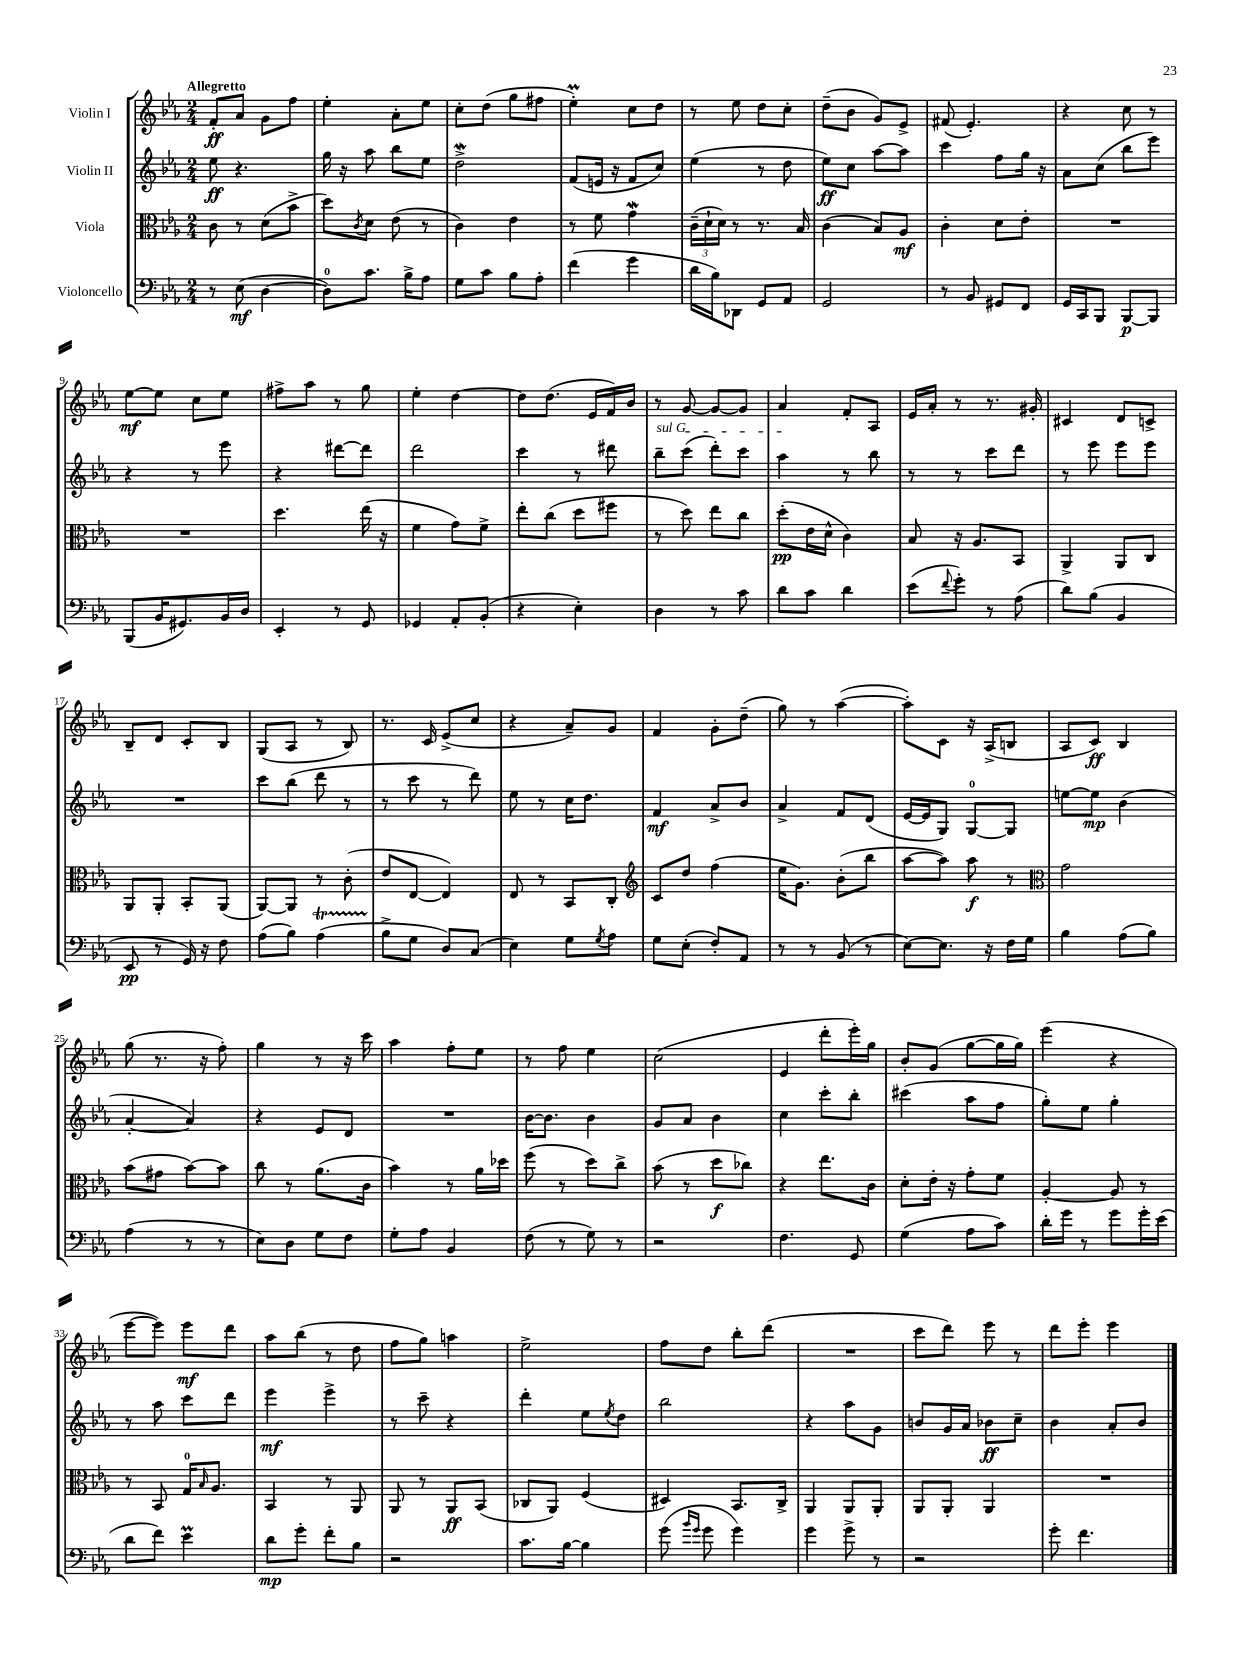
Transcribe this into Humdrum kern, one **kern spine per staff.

**kern	**dynam	**kern	**dynam	**kern	**dynam	**kern	**dynam
*part4	*part4	*part3	*part3	*part2	*part2	*part1	*part1
*staff4	*staff4	*staff3	*staff3	*staff2	*staff2	*staff1	*staff1
*I"Violoncello	*	*I"Viola	*	*I"Violin II	*	*I"Violin I	*
*clefF4	*	*clefC3	*	*clefG2	*	*clefG2	*
*k[b-e-a-]	*	*k[b-e-a-]	*	*k[b-e-a-]	*	*k[b-e-a-]	*
*M2/4	*	*M2/4	*	*M2/4	*	*M2/4	*
=1	=1	=1	=1	=1	=1	=1	=1
!	!	!	!	!	!	!LO:TX:a:B:t=Allegretto	!
8r	.	8c\	.	8ee-\	ff	8f'/L	ff
(8E-\	mf	8r	.	4.r	.	8a-/J	.
[4D\	.	(8d\L	.	.	.	8g\L	.
.	.	8b-^\J	.	.	.	8ff\J	.
=2	=2	=2	=2	=2	=2	=2	=2
8D\L])	.	8dd\L)	.	16gg\	.	4ee-'\	.
.	.	.	.	16r	.	.	.
.	.	8qc/	.	.	.	.	.
8.c\J	.	8d\J	.	8aa-\	.	.	.
.	.	(8e-\	.	8bb-\L	.	8a-'\L	.
16B-^\KL	.	.	.	.	.	.	.
8A-\J	.	8r	.	8ee-\J	.	8ee-\J	.
=3	=3	=3	=3	=3	=3	=3	=3
8G\L	.	4c\)	.	2ddW^\	.	8cc'\L	.
8c\J	.	.	.	.	.	(8dd\J	.
8B-\L	.	4e-\	.	.	.	8gg\L	.
8A-'\J	.	.	.	.	.	8ff#X\J	.
=4	=4	=4	=4	=4	=4	=4	=4
(4f\	.	8r	.	(8f/L	.	4ee-M'\)	.
.	.	8f\	.	16en/Jk	.	.	.
.	.	.	.	16r	.	.	.
4g\	.	4gW\	.	8f/L	.	8cc\L	.
.	.	.	.	8cc/J)	.	8dd\J	.
=5	=5	=5	=5	=5	=5	=5	=5
16d\LL	.	(24c~\LL	.	(4ee-\	.	8r	.
.	.	24d`\	.	.	.	.	.
16B-\J)	.	.	.	.	.	.	.
.	.	24d\JJ)	.	.	.	.	.
8DD-X\J	.	8r	.	.	.	8ee-\	.
8GG/L	.	8.r	.	8r	.	8dd\L	.
8AA-/J	.	.	.	8dd\	.	8cc'\J	.
.	.	16B-/	.	.	.	.	.
=6	=6	=6	=6	=6	=6	=6	=6
2GG/	.	(4c\	.	8ee-\L)	ff	(8dd~\L	.
.	.	.	.	8cc\J	.	8b-\J	.
.	.	8B-/L)	.	[8aa-\L	.	8g/L)	.
.	.	8A-/J	mf	8aa-\J]	.	8e-^/J	.
=7	=7	=7	=7	=7	=7	=7	=7
8r	.	4c'\	.	4ccc\	.	(8f#X/	.
8BB-/	.	.	.	.	.	4.e-'/)	.
8GG#X/L	.	8d\L	.	8ff\L	.	.	.
8FF/J	.	8e-'\J	.	16gg\Jk	.	.	.
.	.	.	.	16r	.	.	.
=8	=8	=8	=8	=8	=8	=8	=8
16GG/LL	.	2r	.	8a-\L	.	4r	.
16CC/J	.	.	.	.	.	.	.
8BBB-/J	.	.	.	(8cc\J	.	.	.
[8BBB-/L	p	.	.	8bb-\L	.	8cc\	.
8BBB-/J]	.	.	.	8eee-\J)	.	8r	.
!!LO:LB:g=z
=9	=9	=9	=9	=9	=9	=9	=9
(8BBB-/L	.	2r	.	4r	.	[8ee-\L	mf
16BB-/K	.	.	.	.	.	8ee-\J]	.
8.GG#X/)	.	.	.	.	.	.	.
.	.	.	.	8r	.	8cc\L	.
16BB-/L	.	.	.	8eee-\	.	8ee-\J	.
16D/JJ	.	.	.	.	.	.	.
=10	=10	=10	=10	=10	=10	=10	=10
4EE-'/	.	4.dd\	.	4r	.	8ff#X^\L	.
.	.	.	.	.	.	8aa-\J	.
8r	.	.	.	[8ddd#X\L	.	8r	.
8GG/	.	(16ee-\	.	8ddd#\J]	.	8gg\	.
.	.	16r	.	.	.	.	.
=11	=11	=11	=11	=11	=11	=11	=11
4GG-X/	.	4f\	.	2ddd\	.	4ee-'\	.
8AA-'/L	.	8g\L)	.	.	.	[4dd\	.
(8BB-'/J	.	8f^\J	.	.	.	.	.
=12	=12	=12	=12	=12	=12	=12	=12
4r	.	8ee-'\L	.	4ccc\	.	8dd\L]	.
.	.	(8cc\J	.	.	.	(8.dd\J	.
4E-'\)	.	8dd\L	.	8r	.	.	.
.	.	.	.	.	.	16e-/LL	.
.	.	8ff#X\J	.	8ddd#X\	.	16f/)	.
.	.	.	.	.	.	16b-/JJ	.
=13	=13	=13	=13	=13	=13	=13	=13
!	!	!	!	!LO:TX:a:i:t=sul G	!	!	!
4D\	.	8r	.	8bb-~\L	.	8r	.
.	.	8dd\)	.	(8ccc\J	.	[8g/	.
8r	.	8ee-\L	.	8ddd'\L)	.	8g/L_	.
8c\	.	8cc\J	.	8ccc\J	.	8g/J]	.
=14	=14	=14	=14	=14	=14	=14	=14
8d\L	.	(8dd'\L	pp	4aa-\	.	4a-/	.
8c\J	.	16e-\L	.	.	.	.	.
.	.	16d^^\JJ	.	.	.	.	.
4d\	.	4c\)	.	8r	.	8f'/L	.
.	.	.	.	8bb-\	.	8A-/J	.
=15	=15	=15	=15	=15	=15	=15	=15
(8e-\L	.	8B-/	.	8r	.	16e-/LL	.
.	.	.	.	.	.	16a-'/JJ	.
8qqf/	.	.	.	.	.	.	.
8g'\J)	.	16r	.	8r	.	8r	.
.	.	8.A-/L	.	.	.	.	.
8r	.	.	.	8ccc\L	.	8.r	.
(8A-\	.	8BB-/J	.	8ddd\J	.	.	.
.	.	.	.	.	.	16g#X'/	.
=16	=16	=16	=16	=16	=16	=16	=16
8d\L)	.	4AA-^/	.	8r	.	4c#X/	.
(8B-\J	.	.	.	8eee-\	.	.	.
4BB-/	.	8AA-/L	.	8eee-\L	.	8d/L	.
.	.	8C/J	.	8eee-\J	.	8cn^/J	.
!!LO:LB:g=z
=17	=17	=17	=17	=17	=17	=17	=17
8EE-/	pp	8AA-/L	.	2r	.	8B-~/L	.
8r	.	8AA-'/J	.	.	.	8d/J	.
16GG/)	.	8BB-'/L	.	.	.	8c'/L	.
16r	.	.	.	.	.	.	.
8F\	.	(8AA-/J	.	.	.	8B-/J	.
=18	=18	=18	=18	=18	=18	=18	=18
(8A-\L	.	[8AA-/L)	.	8ccc\L	.	(8G/L	.
8B-\J)	.	8AA-/J]	.	(8bb-\J	.	8A-/J	.
(4A-T\	.	8r	.	8ddd\	.	8r	.
.	.	(8c'\	.	8r	.	8B-/)	.
=19	=19	=19	=19	=19	=19	=19	=19
8B-^\L	.	8e-/L	.	8r	.	8.r	.
8G\J	.	[8E-/J	.	8ccc\	.	.	.
.	.	.	.	.	.	16c/	.
8D/L)	.	4E-/])	.	8r	.	(8e-^/L	.
(8C/J	.	.	.	8ddd\)	.	8cc/J	.
=20	=20	=20	=20	=20	=20	=20	=20
4E-\)	.	8E-/	.	8ee-\	.	4r	.
.	.	8r	.	8r	.	.	.
8G\L	.	8BB-/L	.	16cc\KL	.	8a-~/L)	.
.	.	.	.	8.dd\J	.	.	.
8qG/	.	.	.	.	.	.	.
8A-\J	.	8C'/J	.	.	.	8g/J	.
=21	=21	=21	=21	=21	=21	=21	=21
*	*	*clefG2	*	*	*	*	*
8G\L	.	8c/L	.	4f/	mf	4f/	.
(8E-'\J	.	8dd/J	.	.	.	.	.
8F'/L)	.	(4ff\	.	8a-^/L	.	8g'\L	.
8AA-/J	.	.	.	8b-/J	.	(8dd~\J	.
=22	=22	=22	=22	=22	=22	=22	=22
8r	.	16ee-\KL	.	4a-^/	.	8gg\)	.
.	.	8.g\J)	.	.	.	.	.
8r	.	.	.	.	.	8r	.
(8BB-/	.	(8b-'\L	.	8f/L	.	([4aa-\	.
8r	.	8bb-\J	.	(8d/J	.	.	.
=23	=23	=23	=23	=23	=23	=23	=23
[8E-\L)	.	[8aa-\L	.	[16e-/LL	.	8aa-'\L])	.
.	.	.	.	16e-/J]	.	.	.
8.E-\J]	.	8aa-\J])	.	8G/J)	.	8c\J	.
.	.	8aa-\	f	[8G/L	.	16r	.
16r	.	.	.	.	.	(16A-^/KL	.
16F\LL	.	8r	.	8G/J]	.	8Bn/J	.
16G\JJ	.	.	.	.	.	.	.
=24	=24	=24	=24	=24	=24	=24	=24
*	*	*clefC3	*	*	*	*	*
4B-\	.	2g\	.	[8een\L	.	8A-/L	.
.	.	.	.	8ee\J]	mp	8c/J)	ff
(8A-\L	.	.	.	(4b-\	.	4B-/	.
8B-\J)	.	.	.	.	.	.	.
!!LO:LB:g=z
=25	=25	=25	=25	=25	=25	=25	=25
(4A-\	.	(8b-\L	.	[4a-'/	.	(8gg\	.
.	.	8g#X\J	.	.	.	8.r	.
8r	.	[8b-\L)	.	4a-/])	.	.	.
.	.	.	.	.	.	16r	.
8r	.	8b-\J]	.	.	.	8ff'\)	.
=26	=26	=26	=26	=26	=26	=26	=26
8E-\L)	.	8cc\	.	4r	.	4gg\	.
8D\J	.	8r	.	.	.	.	.
8G\L	.	(8.a-\L	.	8e-/L	.	8r	.
8F\J	.	.	.	8d/J	.	16r	.
.	.	16c\Jk	.	.	.	16ccc\	.
=27	=27	=27	=27	=27	=27	=27	=27
8G'\L	.	4b-\)	.	2r	.	4aa-\	.
8A-\J	.	.	.	.	.	.	.
4BB-/	.	8r	.	.	.	8ff'\L	.
.	.	16a-\LL	.	.	.	8ee-\J	.
.	.	16dd-X\JJ	.	.	.	.	.
=28	=28	=28	=28	=28	=28	=28	=28
(8F\	.	(8ff\	.	[16b-\KL	.	8r	.
.	.	.	.	8.b-\J]	.	.	.
8r	.	8r	.	.	.	8ff\	.
8G\)	.	8dd\L)	.	4b-\	.	4ee-\	.
8r	.	8cc^\J	.	.	.	.	.
=29	=29	=29	=29	=29	=29	=29	=29
2r	.	(8b-\	.	8g/L	.	(2cc\	.
.	.	8r	.	8a-/J	.	.	.
.	.	8dd\L	f	4b-\	.	.	.
.	.	8cc-X\J)	.	.	.	.	.
=30	=30	=30	=30	=30	=30	=30	=30
4.F\	.	4r	.	4cc\	.	4e-/	.
.	.	8.ee-\L	.	8ccc'\L	.	8ddd'\L	.
8GG/	.	.	.	8bb-'\J	.	16eee-'\L)	.
.	.	16c\Jk	.	.	.	16gg\JJ	.
=31	=31	=31	=31	=31	=31	=31	=31
(4G\	.	8d'\L	.	(4ccc#X\	.	8b-'/L	.
.	.	16e-'\Jk	.	.	.	(8g/J	.
.	.	16r	.	.	.	.	.
8A-\L	.	8g'\L	.	8aa-\L	.	[8gg\L	.
8c\J)	.	8f\J	.	8ff\J	.	16gg\L]	.
.	.	.	.	.	.	16gg\JJ)	.
=32	=32	=32	=32	=32	=32	=32	=32
16d'\LL	.	[4A-'/	.	8gg'\L)	.	(4eee-\	.
16g\JJ	.	.	.	.	.	.	.
8r	.	.	.	8ee-\J	.	.	.
8g\L	.	8A-/]	.	4gg'\	.	4r	.
16g'\L	.	8r	.	.	.	.	.
(16e-\JJ	.	.	.	.	.	.	.
!!LO:LB:g=z
=33	=33	=33	=33	=33	=33	=33	=33
8d\L	.	8r	.	8r	.	[8eee-\L	.
8f\J)	.	8BB-/	.	8aa-\	.	8eee-\J])	.
4e-M\	.	16G/KL	.	8ccc\L	.	8eee-\L	mf
.	.	16qqB-/	.	.	.	.	.
.	.	8.A-/J	.	.	.	.	.
.	.	.	.	8ddd\J	.	8ddd\J	.
=34	=34	=34	=34	=34	=34	=34	=34
8d\L	mp	4BB-/	.	4eee-\	mf	8aa-\L	.
8g'\J	.	.	.	.	.	(8bb-\J	.
8f'\L	.	8r	.	4eee-^\	.	8r	.
8B-\J	.	8AA-/	.	.	.	8dd\	.
=35	=35	=35	=35	=35	=35	=35	=35
2r	.	8AA-/	.	8r	.	8ff\L	.
.	.	8r	.	8ccc~\	.	8gg\J)	.
.	.	8AA-/L	ff	4r	.	4aan\	.
.	.	(8BB-/J	.	.	.	.	.
=36	=36	=36	=36	=36	=36	=36	=36
8.c\L	.	8C-X/L	.	4ddd'\	.	2ee-^\	.
.	.	8AA-/J)	.	.	.	.	.
[16B-\Jk	.	.	.	.	.	.	.
4B-\]	.	(4F/	.	8ee-\L	.	.	.
.	.	.	.	8qee-/	.	.	.
.	.	.	.	8dd\J	.	.	.
=37	=37	=37	=37	=37	=37	=37	=37
(8g\	.	4D#X/)	.	2bb-\	.	8ff\L	.
16qqb-/LL	.	.	.	.	.	.	.
16qqg/JJ	.	.	.	.	.	.	.
8g\	.	.	.	.	.	8dd\J	.
4g\)	.	8.BB-/L	.	.	.	8bb-'\L	.
.	.	.	.	.	.	(8ddd\J	.
.	.	16C^/Jk	.	.	.	.	.
=38	=38	=38	=38	=38	=38	=38	=38
4g\	.	4AA-/	.	4r	.	2r	.
8g^\	.	8AA-/L	.	8aa-\L	.	.	.
8r	.	8AA-'/J	.	8g\J	.	.	.
=39	=39	=39	=39	=39	=39	=39	=39
2r	.	8AA-/L	.	8bn/L	.	8ccc\L	.
.	.	8AA-'/J	.	16g/L	.	8ddd\J)	.
.	.	.	.	16a-/JJ	.	.	.
.	.	4AA-/	.	8b-X\L	ff	8eee-\	.
.	.	.	.	8cc~\J	.	8r	.
=40	=40	=40	=40	=40	=40	=40	=40
8g'\	.	2r	.	4b-\	.	8ddd\L	.
4.f\	.	.	.	.	.	8eee-'\J	.
.	.	.	.	8a-'/L	.	4eee-\	.
.	.	.	.	8b-/J	.	.	.
==	==	==	==	==	==	==	==
*-	*-	*-	*-	*-	*-	*-	*-
